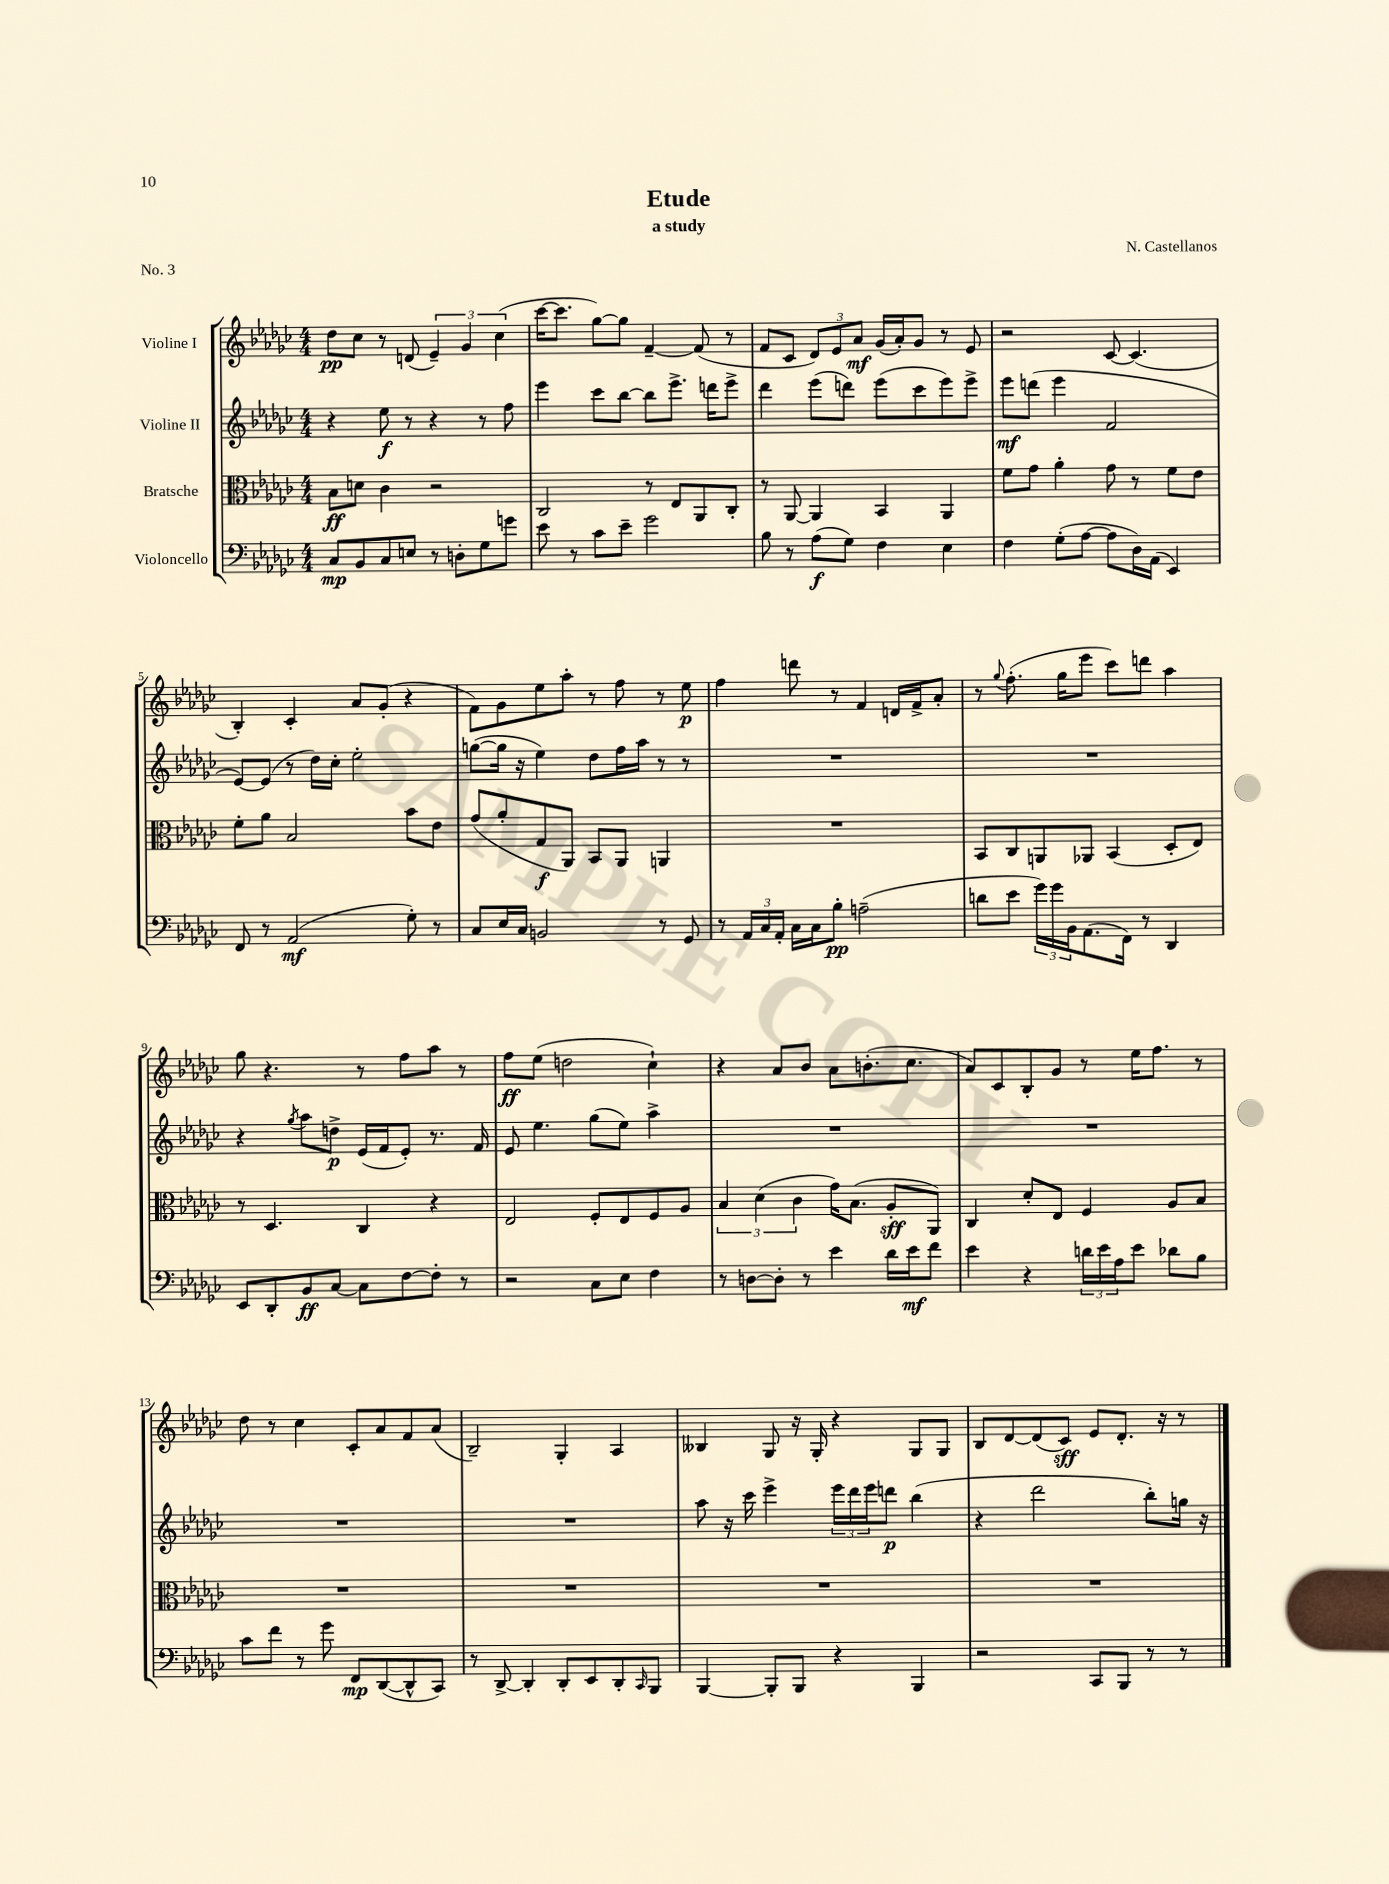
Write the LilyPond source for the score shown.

\header { title = "Etude" composer = "N. Castellanos" subtitle = "a study" piece = "No. 3" }
<<
\new StaffGroup <<
\new Staff = "s0" \with { instrumentName = "Violine I" } {
    \clef treble \key ges \major \numericTimeSignature \time 4/4
    des''8\pp ces''8 r8 d'8( \tuplet 3/2 { ees'4--) ges'4 ces''4( } |
    ces'''16~ ces'''8. ges''8~) ges''8 f'4~-- f'8( r8 |
    f'8 ces'8 \tuplet 3/2 { des'8) ees'8 aes'8\mf } ges'16( aes'16-.) ges'8 r8 ees'8 |
    r2 ces'8~ ces'4.( |
    bes4-.) ces'4-. aes'8 ges'8-.( r4 |
    f'8) ges'8 ees''8 aes''8-. r8 f''8 r8 ees''8\p |
    f''4 d'''8 r8 f'4 d'16 f'16-> aes'8-. |
    r8 \appoggiatura { ges''8 } f''8.-.( ges''16 ees'''8 ces'''8) d'''8 aes''4 |
    ges''8 r4. r8 f''8 aes''8 r8 |
    f''8\ff ees''8( d''2 ces''4-!) |
    r4 aes'8 bes'8 aes'8 b'8.-.( ces''8. |
    aes'8) ces'8 bes8-. ges'8 r8 ees''16 f''8. r8 |
    des''8 r8 ces''4 ces'8-. aes'8 f'8 aes'8( |
    bes2--) ges4-. aes4 |
    beses4 ges8 r16 ges16-. r4 ges8 ges8 |
    bes8 des'8~ des'8( ces'8\sff) ees'8 des'8.-. r16 r8 \bar "|." |
}
\new Staff = "s1" \with { instrumentName = "Violine II" } {
    \clef treble \key ges \major \numericTimeSignature \time 4/4
    r4 ees''8\f r8 r4 r8 f''8 |
    ees'''4 ces'''8 bes''8~ bes''8 ees'''8.-> d'''16 ees'''8-> |
    des'''4 ees'''8( d'''8) ees'''8( ces'''8 ees'''8) ees'''8-> |
    ees'''8\mf d'''8( ees'''4 f'2 |
    ees'8~) ees'8( r8 des''16) ces''16-. ees''2-. |
    g''8~( g''16 r16 ees''4) des''8 f''16 aes''16 r8 r8 |
    R1 |
    R1 |
    r4 \acciaccatura { ges''8 } aes''8 d''8->\p ees'16( f'16 ees'8-.) r8. f'16 |
    ees'8 ees''4. ges''8( ees''8) aes''4-> |
    R1 |
    R1 |
    R1 |
    R1 |
    aes''8 r16 ces'''16 ees'''4-> \tuplet 3/2 { ees'''16 des'''16 ees'''16 } d'''8\p bes''4( |
    r4 des'''2 bes''8-.) g''16 r16 \bar "|." |
}
\new Staff = "s2" \with { instrumentName = "Bratsche" } {
    \clef alto \key ges \major \numericTimeSignature \time 4/4
    bes8\ff d'8 ces'4 r2 |
    ces2 r8 ees8 aes,8 ces8-. |
    r8 aes,8~ aes,4 bes,4 aes,4 |
    f'8 ges'8 aes'4-. ges'8 r8 f'8 ees'8 |
    f'8-. aes'8 bes2 bes'8 ees'8 |
    ges'8( aes'8-. ges8\f aes,8) bes,8 aes,8 a,4 |
    R1 |
    bes,8 ces8 a,8 aes,8 bes,4( des8-. ees8) |
    r8 des4. ces4 r4 |
    ees2 f8-. ees8 f8 aes8 |
    \tuplet 3/2 { bes4 des'4( ces'4 } ges'16) bes8.( aes8-.\sff aes,8) |
    ces4 des'8-. ees8 f4 aes8 bes8 |
    R1 |
    R1 |
    R1 |
    R1 \bar "|." |
}
\new Staff = "s3" \with { instrumentName = "Violoncello" } {
    \clef bass \key ges \major \numericTimeSignature \time 4/4
    ces8\mp bes,8 ces8 e8 r8 d8-. ges8 g'8 |
    ees'8 r8 ces'8 ees'8-- ges'2 |
    bes8 r8 aes8\f( ges8) f4 ees4 |
    f4 ges8-.( aes8~ aes8 des16) aes,16( ees,4) |
    f,8 r8 aes,2\mf( ges8-.) r8 |
    ces8 ees16 ces16 b,2 r8 ges,8 |
    r8 \tuplet 3/2 { aes,16 ces16 aes,16-. } ces16 ces16 bes8-.\pp a2--( |
    d'8 ees'8 \tuplet 3/2 { ges'16) ges'16 bes,16 } aes,8.( f,16) r8 des,4 |
    ees,8 des,8-. bes,8\ff ces8~ ces8 f8~ f8-. r8 |
    r2 ces8 ees8 f4 |
    r8 d8~ d8-. r8 ees'4 des'16 ees'16\mf f'8 |
    ees'4 r4 \tuplet 3/2 { d'16 ees'16 aes16 } ees'8 des'8 bes8 |
    ces'8 f'8 r8 ges'8 f,8\mp des,8~( des,8-^ ces,8) |
    r8 des,8~-> des,4-. des,8-. ees,8 des,8-. \grace { ces,16 } bes,,8 |
    bes,,4~ bes,,8-. bes,,8 r4 bes,,4 |
    r2 ces,8 bes,,8 r8 r8 \bar "|." |
}
>>
>>
